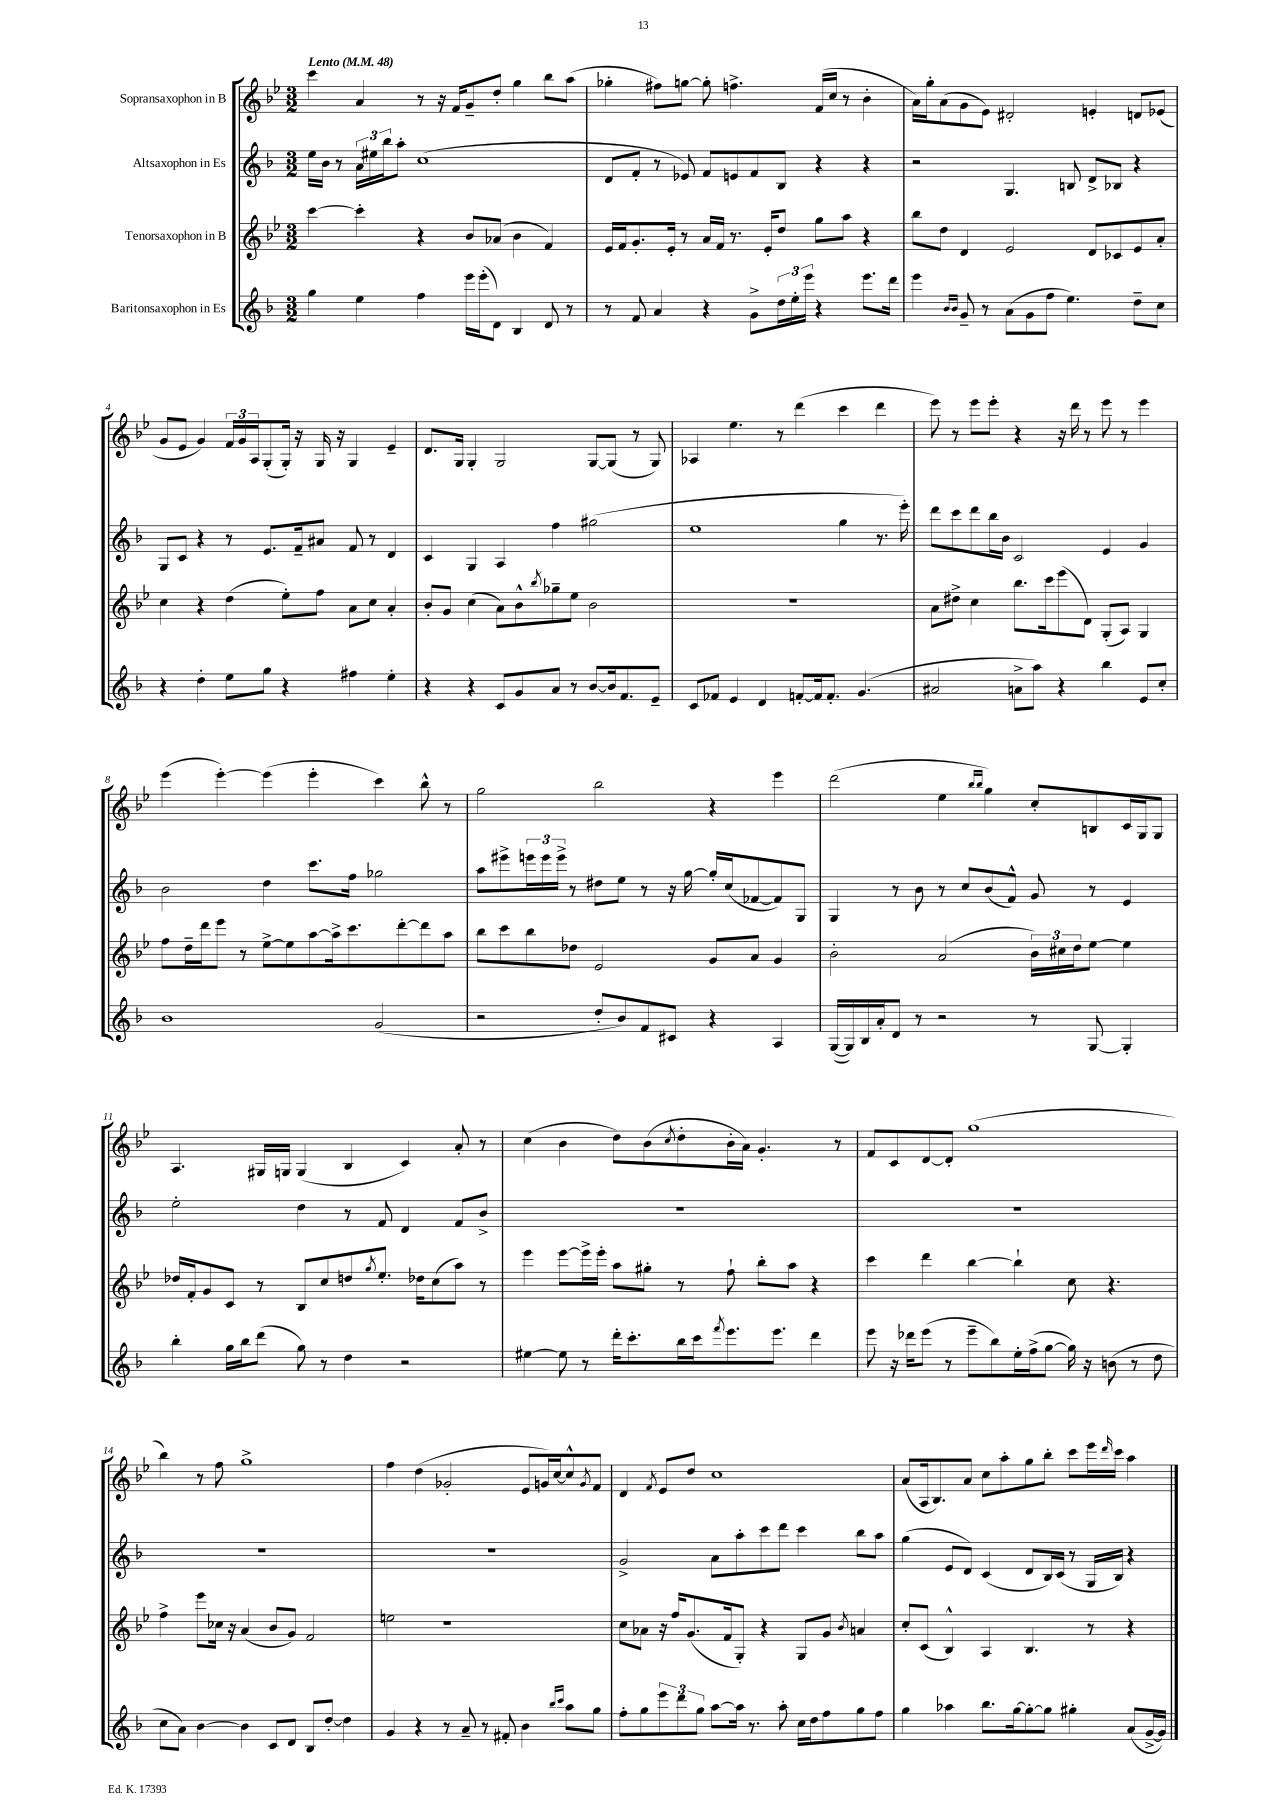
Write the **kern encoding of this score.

**kern	**kern	**kern	**kern
*staff4	*staff3	*staff2	*staff1
*clefG2	*clefG2	*clefG2	*clefG2
*k[b-]	*k[b-e-]	*k[b-]	*k[b-e-]
*M3/2	*M3/2	*M3/2	*M3/2
*MM48	*MM48	*MM48	*MM48
4gg	[4ccc	16ee	4ccc
.	.	16b-	.
.	.	8r	.
4ee	4ccc']	24a	4a
.	.	24ee#	.
.	.	24bb-	.
.	.	8aa'	.
4ff	4r	(1cc	8r
.	.	.	16r
.	.	.	16f
16eee	8b-	.	8g~
(16eee'	.	.	.
8d)	(8a-	.	8dd'
4B-	4b-	.	4gg
8d	4f)	.	8bb-
8r	.	.	(8aa
=	=	=	=
8r	16e-	8d	4gg-'
.	16f	.	.
8f	8.g'	8f'	.
4a	.	8r	8ff#)
.	16e-'	.	.
.	8r	8e-)	[8gg
4r	16a	8f	8gg']
.	16f	.	.
.	8.r	8e	4.ff^
8g^	.	8f	.
.	16e-'	.	.
24dd	8dd	8B-	.
24ee'	.	.	.
24eee	.	.	.
4r	8gg	4r	(16f
.	.	.	16cc
.	8aa	.	8r
8.eee	4r	4r	4b-'
16ddd	.	.	.
=	=	=	=
4eee	8bb-	2r	16a)
.	.	.	16gg'
.	8dd	.	(8a
16qqb-	.	.	.
16qqb-	.	.	.
8g~	4d	.	8g
8r	.	.	8e-)
(8a	2e-	4.G	2d#'
8g	.	.	.
8ff	.	.	.
4.ee)	.	8B	.
.	8d	8d^	4e'
.	8c-	8B-	.
8dd~	8e-	4r	8d
8cc	8a'	.	(8e-
=	=	=	=
4r	4cc	8G	8g
.	.	8c	8e-
4dd'	4r	4r	4g)
8ee	(4dd	8r	24f
.	.	.	24g
.	.	.	24A
8gg	.	8.e	(8G'
4r	8ee-')	.	16G')
.	.	16f~	16r
.	8ff	8a#	16G
.	.	.	16r
4ff#	8a	8f	4G
.	8cc	8r	.
4ee'	4a'	4d	4e-~
=	=	=	=
4r	8b-'	4c	8.d
.	8g	.	.
.	.	.	16G
4r	(4cc	4G	4G'
8c	8a)	4A	2G
8g	8b-^^	.	.
.	8qbb-	.	.
8a	8gg-~	4ff	.
8r	8ee-	.	.
[8b-	2b-	(2gg#	[8G
16b-]	.	.	(8G]
8.f	.	.	.
.	.	.	8r
8e~	.	.	8G)
=	=	=	=
8c	1.r	1ee	4A-
8f-	.	.	.
4e	.	.	4.ee-
4d	.	.	.
.	.	.	8r
[8f'	.	.	(4ddd
16f]	.	.	.
8.f'	.	.	.
.	.	4gg	4ccc
(4.g	.	.	.
.	.	8.r	4ddd
.	.	16eee')	.
=	=	=	=
2a#	8a	8ddd	8eee-)
.	8dd#^	8ccc	8r
.	4cc	8ddd	8eee-
.	.	16bb-	8eee-'
.	.	16b-	.
8a^	8.bb-	2c	4r
8aa)	.	.	.
.	16ccc	.	.
4r	(8eee-	.	16r
.	.	.	16ddd
.	8d)	.	8r
4bb-	(8G'	4e	8eee-
.	8A)	.	8r
8e	4G	4g	4eee-
8cc'	.	.	.
=	=	=	=
1b-	8ff	2b-	(4eee-
.	16dd~	.	.
.	16ddd	.	.
.	8eee-	.	[4eee-')
.	8r	.	.
.	[8ee-^	4dd	(4eee-]
.	8ee-]	.	.
.	[8aa	8.ccc	4eee-'
.	16aa^]	.	.
.	8.ccc	16ff	.
(2g	.	2gg-	4ccc)
.	[8ddd'	.	.
.	8ddd]	.	8bb-^^
.	8aa	.	8r
=	=	=	=
2r	8bb-	8aa	2gg
.	8ccc	8eee#^	.
.	8bb-	24eee	.
.	.	24eee	.
.	.	24eee^	.
.	8dd-	8r	.
8dd'	2e-	8dd#	2bb-
8b-)	.	8ee	.
8f	.	8r	.
8c#	.	16r	.
.	.	[16gg	.
4r	8g	16gg']	4r
.	.	(16cc	.
.	8a	[8f-	.
4A	4g	8f-])	4eee-
.	.	8G	.
=	=	=	=
([16G	2b-'	4G	(2ddd
16G])	.	.	.
16B-	.	.	.
16a'	.	.	.
8d	.	8r	.
8r	.	8b-	.
2r	(2a	8r	4ee-
.	.	8cc	.
.	.	.	16qqbb-
.	.	.	16qqbb-
.	.	(8b-	4gg)
.	.	8f^^)	.
8r	24b-)	8g	8cc'
.	24cc#	.	.
.	24dd	.	.
[8G	[8ee-	8r	8B
4G']	4ee-]	4e	16c
.	.	.	16G
.	.	.	8G
=	=	=	=
4bb-'	16dd-	2ee'	4.A
.	16f'	.	.
.	8g	.	.
16gg	8c	.	.
16bb-	.	.	.
(8ddd	8r	.	16G#
.	.	.	16G
8gg)	8B-	4dd	(4G
8r	8cc	.	.
4dd	8dd	8r	4B-
.	8qgg	.	.
.	8.ee-'	8f	.
2r	.	4d	4c)
.	16dd-	.	.
.	(8cc	.	.
.	8aa)	8f	8a'
.	8r	8b-^	8r
=	=	=	=
[4ee#	4eee-	1.r	(4cc
8ee#]	[8eee-	.	4b-
8r	16eee-^]	.	.
.	16eee-'	.	.
16ddd'	8aa	.	8dd)
8.ccc'	.	.	.
.	8gg#'	.	(8b-
.	.	.	8qcc
16bb-	8r	.	8dd'
16ccc	.	.	.
8qfff	.	.	.
8.eee	8ff`	.	16b-'
.	.	.	16a)
.	8bb-'	.	4.g'
8.eee	.	.	.
.	8aa	.	.
4ddd	4r	.	.
.	.	.	8r
=	=	=	=
8eee	4ccc	1.r	8f
16r	.	.	8c
16ddd-	.	.	.
(8eee	4ddd	.	[8d
8r	.	.	8d']
8eee~	[4bb-	.	(1gg
8bb-)	.	.	.
16ee'	4bb-`]	.	.
(16ff^	.	.	.
[8gg	.	.	.
16gg])	8cc	.	.
16r	.	.	.
(8b	4.r	.	.
8r	.	.	.
8dd	.	.	.
=	=	=	=
8cc	4ff^	1.r	4bb-)
8a)	.	.	.
[4b-	8eee-	.	8r
.	16cc-	.	8ff
.	16r	.	.
4b-]	(4a	.	1gg^
8c	8b-	.	.
8d	8g)	.	.
8B-	2f	.	.
[8dd'	.	.	.
4dd]	.	.	.
=	=	=	=
4g	2ee	1.r	4ff
4r	.	.	(4dd
8r	1r	.	2g-'
8a~	.	.	.
8r	.	.	.
8f#'	.	.	.
4b-	.	.	8e-
.	.	.	16g)
.	.	.	[16cc
16qqbb-	.	.	.
16qqccc	.	.	.
8aa	.	.	8cc^^]
.	.	.	8qg
8gg	.	.	8f
=	=	=	=
8ff'	8cc	2g^	4d
8gg	8a-	.	.
.	.	.	8qf
12eee	16r	.	8e-
.	16ff	.	.
12ddd	.	.	.
.	(8.g	.	8dd
12gg	.	.	.
[8aa	.	8a	1cc
.	16f	.	.
16aa]	8G')	8aa'	.
8.r	.	.	.
.	4r	8ccc	.
8aa'	.	8ddd	.
16cc	8G	4ccc	.
16dd	.	.	.
8ff	8g	.	.
.	8qb-	.	.
8gg	4a	8bb-	.
8ff	.	8aa	.
=	=	=	=
4gg	8cc'	(4gg	(8a
.	(8c	.	16A
.	.	.	8.B-)
4aa-	4B-^^)	8e	.
.	.	8d)	8a
8.bb-	4A	(4c	8cc
.	.	.	8aa'
[16gg	.	.	.
8gg'_	4.B-	8d	8gg
8gg]	.	16B-)	8bb-'
.	.	(16c	.
4gg#'	.	8r	8ccc
.	8r	16G	16eee-
.	.	.	16qqddd
.	.	16B-)	16ccc
(8a	4r	4r	4aa
[16g^	.	.	.
16g])	.	.	.
==	==	==	==
*-	*-	*-	*-
